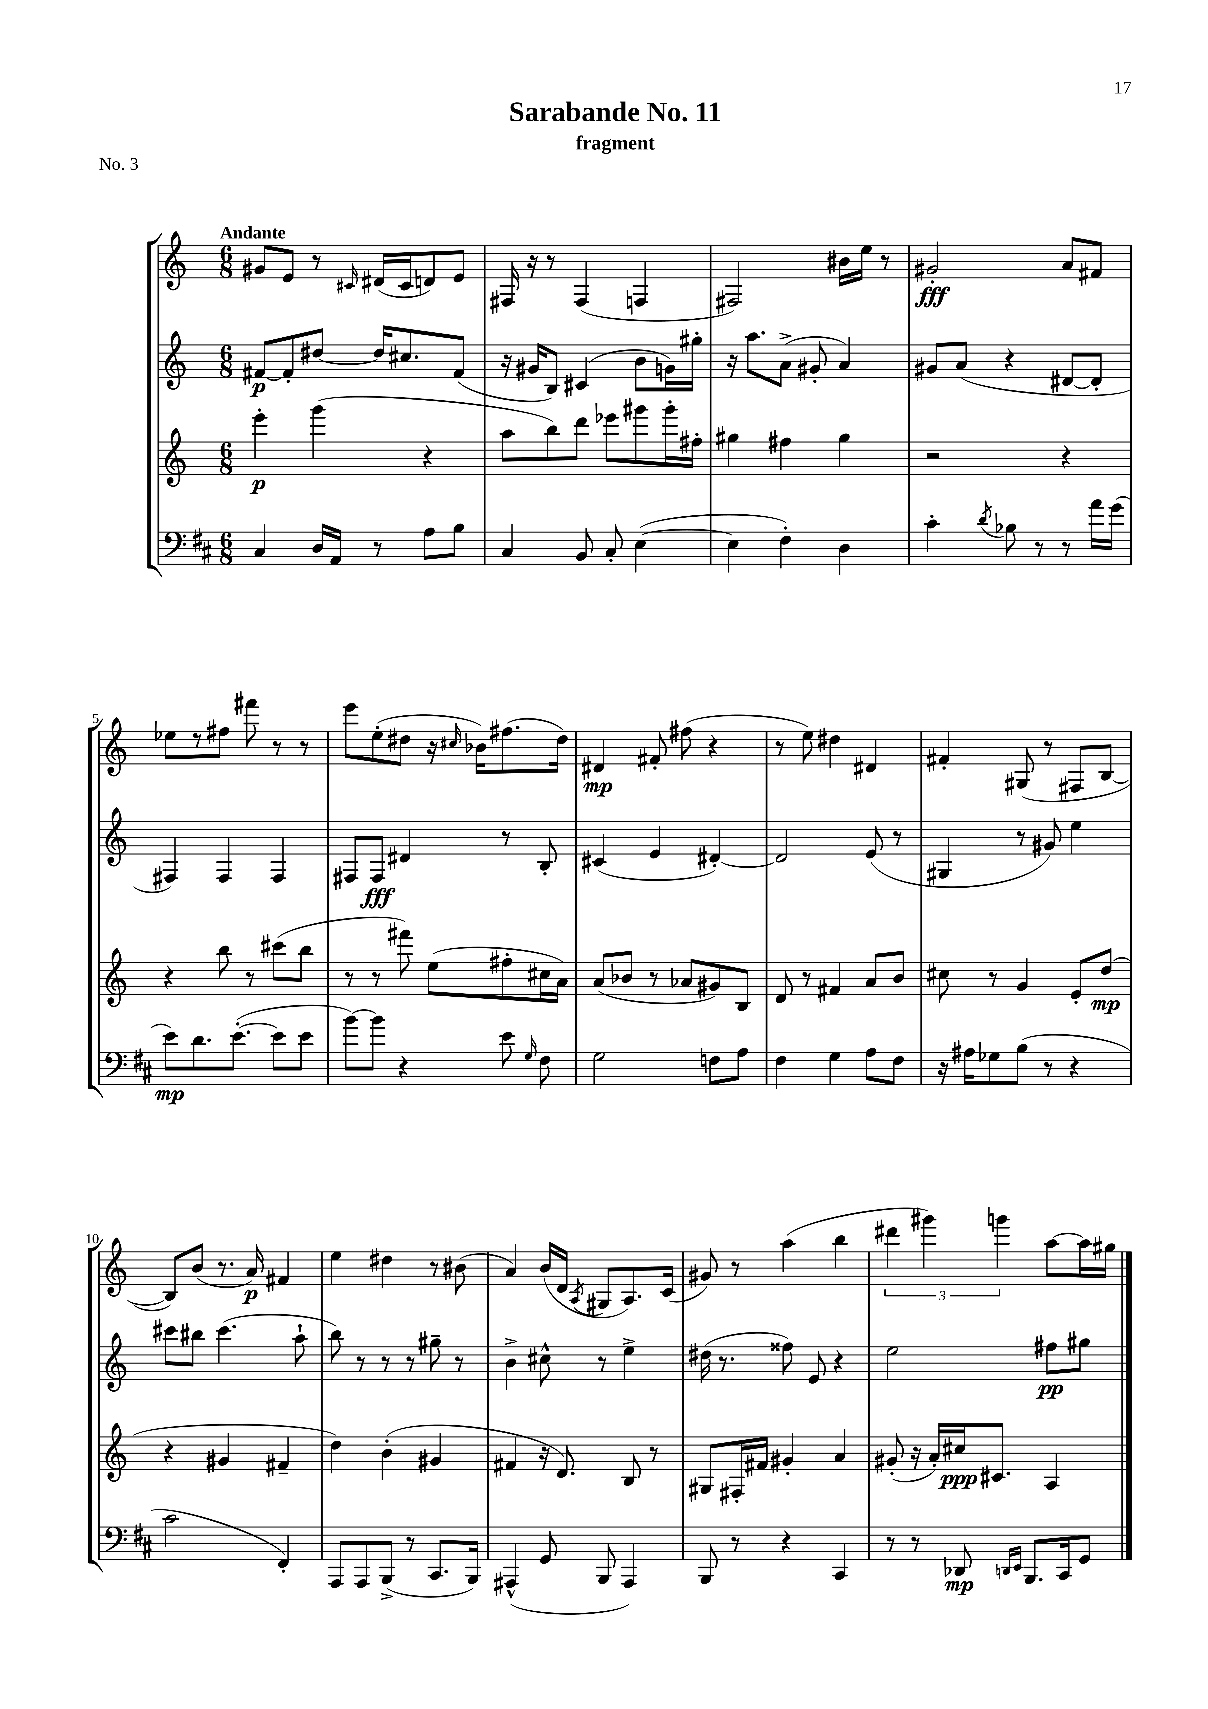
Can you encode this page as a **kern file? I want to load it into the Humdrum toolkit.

**kern	**dynam	**kern	**dynam	**kern	**dynam	**kern	**dynam
*part4	*part4	*part3	*part3	*part2	*part2	*part1	*part1
*staff4	*staff4	*staff3	*staff3	*staff2	*staff2	*staff1	*staff1
*clefF4	*	*clefG2	*	*clefG2	*	*clefG2	*
*k[f#c#]	*	*k[]	*	*k[]	*	*k[]	*
*M6/8	*	*M6/8	*	*M6/8	*	*M6/8	*
=1	=1	=1	=1	=1	=1	=1	=1
!	!	!	!	!	!	!LO:TX:a:B:t=Andante	!
4C#/	.	4eee'\	p	[8f#X/L	p	8g#X/L	.
.	.	.	.	8f#'/]	.	8e/J	.
16D/LL	.	(4ggg\	.	[8dd#X/J	.	8r	.
16AA/JJ	.	.	.	.	.	.	.
.	.	.	.	.	.	16qqc#X/	.
8r	.	.	.	16dd#/KL]	.	(16d#X/LL	.
.	.	.	.	8.cc#X/	.	16c#/J	.
8A\L	.	4r	.	.	.	8dn/)	.
8B\J	.	.	.	(8f#/J	.	8e/J	.
=2	=2	=2	=2	=2	=2	=2	=2
4C#/	.	8aa\L	.	16r	.	16F#X/	.
.	.	.	.	16g#X/KL	.	16r	.
.	.	8bb\)	.	8B/J)	.	8r	.
8BB/	.	8ddd\J	.	(4c#X/	.	(4F#/	.
8C#'/	.	8eee-X\L	.	.	.	.	.
([4E\	.	8ggg#X\	.	8b\L	.	4Fn/	.
.	.	16ggg#'\L	.	16gn\L)	.	.	.
.	.	16ff#X'\JJ	.	16gg#X'\JJ	.	.	.
=3	=3	=3	=3	=3	=3	=3	=3
4E\]	.	4gg#X\	.	16r	.	2F#X/)	.
.	.	.	.	8.aa\L	.	.	.
4F#'\)	.	4ff#X\	.	(8a^\J	.	.	.
.	.	.	.	8g#X'/	.	.	.
4D\	.	4gg#\	.	4a/)	.	16b#X\LL	.
.	.	.	.	.	.	16ee\JJ	.
.	.	.	.	.	.	8r	.
=4	=4	=4	=4	=4	=4	=4	=4
4c#'\	.	2r	.	8g#X/L	.	2g#X'/	fff
.	.	.	.	(8a/J	.	.	.
8qd/	.	.	.	.	.	.	.
8B-X\	.	.	.	4r	.	.	.
8r	.	.	.	.	.	.	.
8r	.	4r	.	[8d#X/L	.	8a/L	.
16a\LL	.	.	.	8d#'/J]	.	8f#X/J	.
(16g\JJ	.	.	.	.	.	.	.
!!LO:LB:g=z
=5	=5	=5	=5	=5	=5	=5	=5
8e\L)	mp	4r	.	4F#X/)	.	8ee-X\L	.
8.d\	.	.	.	.	.	8r	.
.	.	8bb\	.	4F#/	.	8ff#X\J	.
([8.e'\J	.	.	.	.	.	.	.
.	.	8r	.	.	.	8fff#X\	.
8e\L]	.	(8ccc#X\L	.	4F#/	.	8r	.
8e\J	.	8bb\J	.	.	.	8r	.
=6	=6	=6	=6	=6	=6	=6	=6
[8b\L)	.	8r	.	8F#X/L	.	8eee\L	.
8b\J]	.	8r	.	8F#/J	fff	(8ee'\	.
4r	.	8fff#X\)	.	4d#X/	.	8dd#X\J	.
.	.	(8ee\L	.	.	.	16r	.
.	.	.	.	.	.	16qqcc#X/	.
.	.	.	.	.	.	16b-X\KL)	.
8e\	.	8ff#X'\	.	8r	.	(8.ff#X\	.
16qqG/	.	.	.	.	.	.	.
8F#\	.	16cc#X\L	.	8B'/	.	.	.
.	.	16a\JJ)	.	.	.	16dd#\Jk)	.
=7	=7	=7	=7	=7	=7	=7	=7
2G\	.	(8a/L	.	(4c#X/	.	4d#X/	mp
.	.	8b-X/J	.	.	.	.	.
.	.	8r	.	4e/	.	8f#X'/	.
.	.	8a-X/L	.	.	.	(8ff#X\	.
8Fn\L	.	8g#X/)	.	[4d#X'/)	.	4r	.
8A\J	.	8B/J	.	.	.	.	.
=8	=8	=8	=8	=8	=8	=8	=8
4F#\	.	8d/	.	2d#/]	.	8r	.
.	.	8r	.	.	.	8ee\)	.
4G\	.	4f#X/	.	.	.	4dd#X\	.
8A\L	.	8a/L	.	(8e/	.	4d#X/	.
8F#\J	.	8b/J	.	8r	.	.	.
=9	=9	=9	=9	=9	=9	=9	=9
16r	.	8cc#X\	.	4G#X/	.	4f#X'/	.
16A#X\KL	.	.	.	.	.	.	.
8G-X\	.	8r	.	.	.	.	.
(8B\J	.	4g/	.	8r	.	(8G#X/	.
8r	.	.	.	8g#X/)	.	8r	.
4r	.	8e'/L	.	4ee\	.	8F#X/L	.
.	.	(8dd/J	mp	.	.	[8B/J	.
!!LO:LB:g=z
=10	=10	=10	=10	=10	=10	=10	=10
2c#\	.	4r	.	8ccc#X\L	.	8B/L])	.
.	.	.	.	8bb#X\J	.	(8b/J	.
.	.	4g#X/	.	(4.ccc#\	.	8.r	.
.	.	.	.	.	.	16a/)	p
4FF#'/)	.	4f#X~/	.	.	.	4f#X/	.
.	.	.	.	8aa`\	.	.	.
=11	=11	=11	=11	=11	=11	=11	=11
8AAA/L	.	4dd\)	.	8bb\)	.	4ee\	.
8AAA/	.	.	.	8r	.	.	.
(8BBB^/J	.	(4b'\	.	8r	.	4dd#X\	.
8r	.	.	.	8r	.	.	.
8.CC#/L	.	4g#X/	.	8gg#X~\	.	8r	.
.	.	.	.	8r	.	(8b#X\	.
16BBB/Jk)	.	.	.	.	.	.	.
=12	=12	=12	=12	=12	=12	=12	=12
(4AAA#X^^/	.	4f#X/	.	4b^\	.	4a/)	.
8GG/	.	16r	.	8cc#X^^\	.	(16b/LL	.
.	.	8.d/)	.	.	.	16d/JJ	.
.	.	.	.	.	.	8qA/	.
8BBB/	.	.	.	8r	.	8G#X/L	.
4AAA#/)	.	8B/	.	4ee^\	.	8.A/)	.
.	.	8r	.	.	.	.	.
.	.	.	.	.	.	(16c/Jk	.
=13	=13	=13	=13	=13	=13	=13	=13
8BBB/	.	8G#X/L	.	(16dd#X\	.	8g#X/)	.
.	.	.	.	8.r	.	.	.
8r	.	16F#X'/L	.	.	.	8r	.
.	.	16f#X/JJ	.	.	.	.	.
4r	.	4g#X'/	.	8ff##X\)	.	(4aa\	.
.	.	.	.	8e/	.	.	.
4CC#/	.	4a/	.	4r	.	4bb\	.
=14	=14	=14	=14	=14	=14	=14	=14
8r	.	(8g#X'/	.	2ee\	.	6ddd#X\	.
8r	.	16r	.	.	.	.	.
.	.	.	.	.	.	6ggg#X\)	.
.	.	16a'/LL)	.	.	.	.	.
8DD-X/	mp	16cc#X/J	ppp	.	.	.	.
.	.	8.c#X/J	.	.	.	.	.
.	.	.	.	.	.	6gggn\	.
16qqDDn/LL	.	.	.	.	.	.	.
16qqEE/JJ	.	.	.	.	.	.	.
8.BBB/L	.	.	.	.	.	.	.
.	.	4A/	.	8ff#X\L	pp	[8aa\L	.
16CC#/k	.	.	.	.	.	.	.
8GG/J	.	.	.	8gg#X\J	.	16aa\L]	.
.	.	.	.	.	.	16gg#X\JJ	.
==	==	==	==	==	==	==	==
*-	*-	*-	*-	*-	*-	*-	*-
